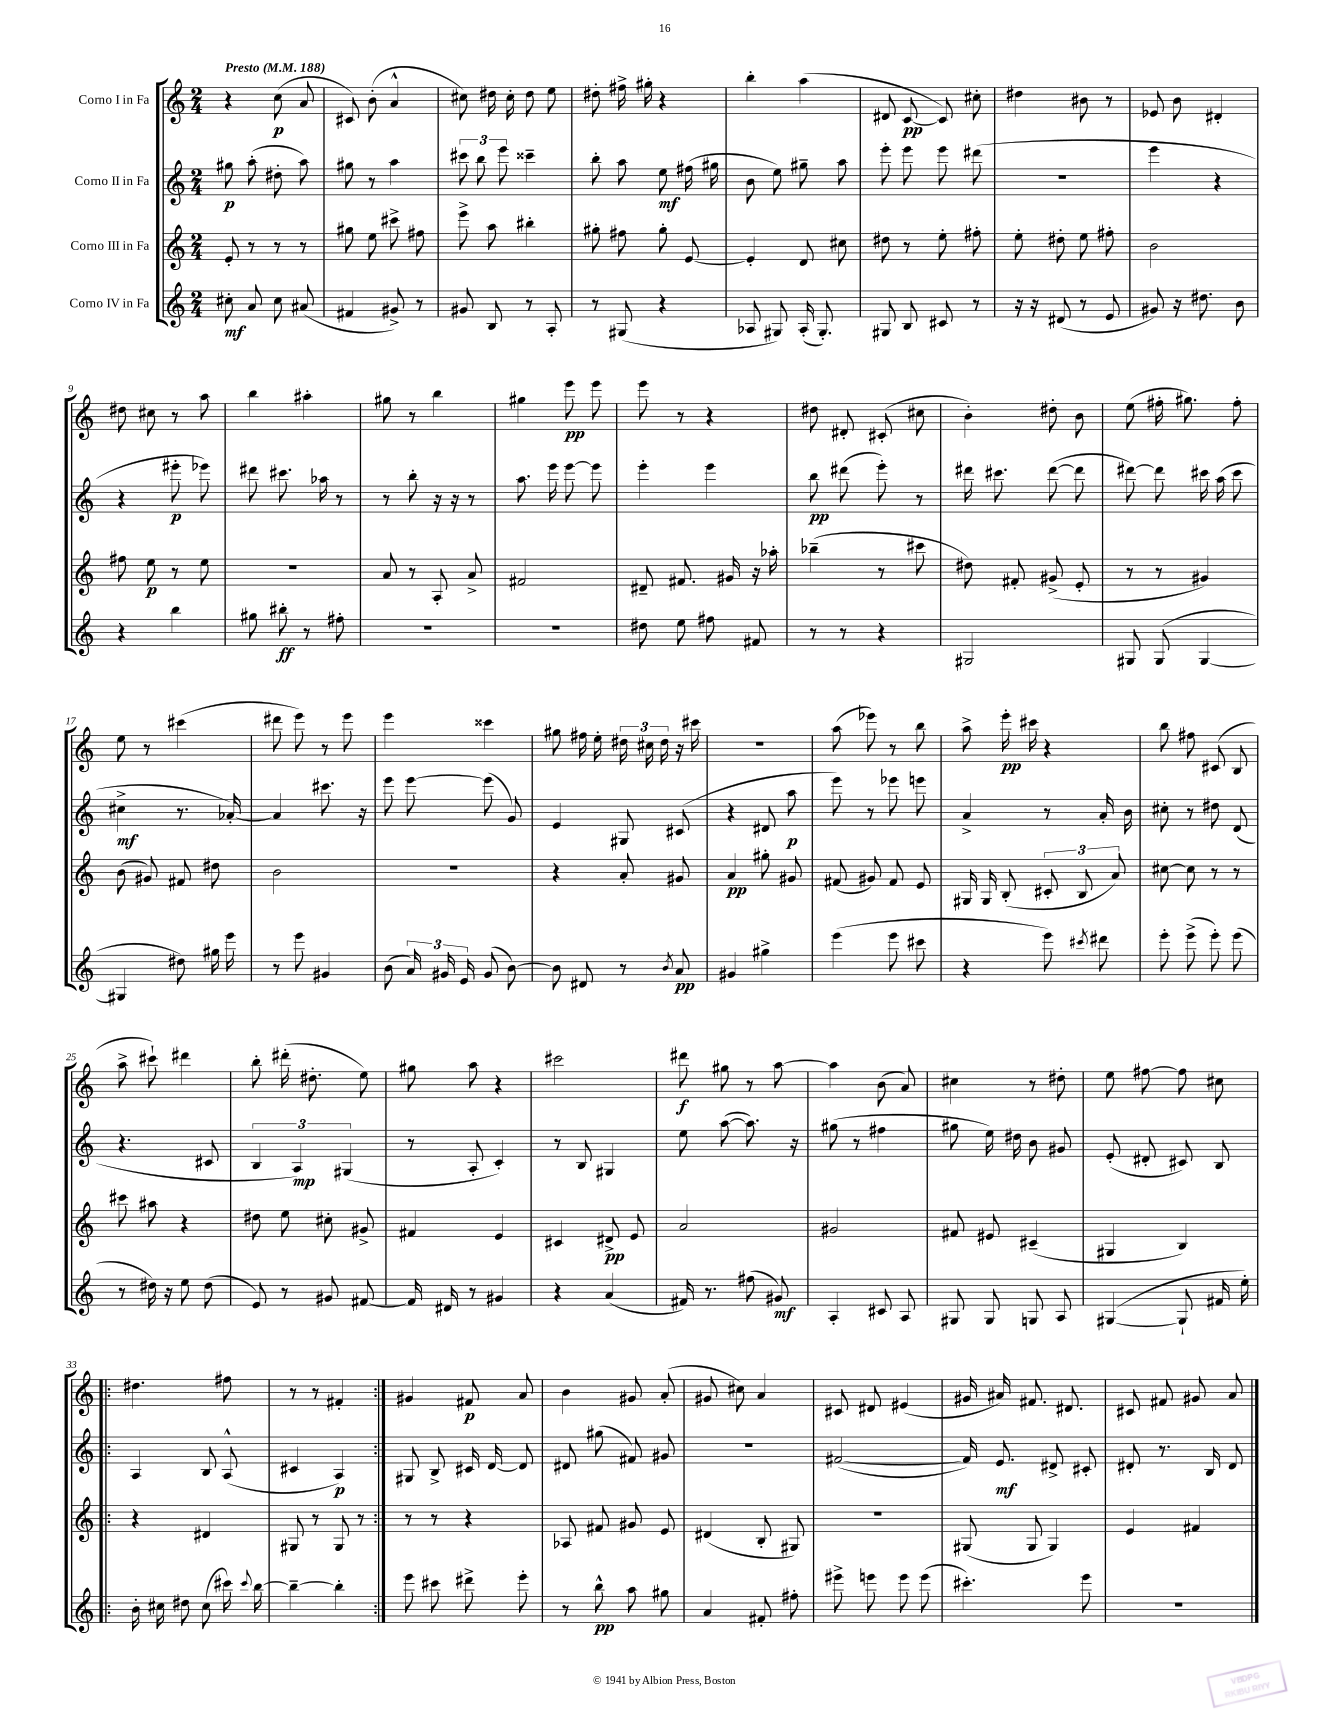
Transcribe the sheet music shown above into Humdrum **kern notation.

**kern	**dynam	**kern	**dynam	**kern	**dynam	**kern	**dynam
*part4	*part4	*part3	*part3	*part2	*part2	*part1	*part1
*staff4	*staff4	*staff3	*staff3	*staff2	*staff2	*staff1	*staff1
*I"Corno IV in Fa	*	*I"Corno III in Fa	*	*I"Corno II in Fa	*	*I"Corno I in Fa	*
*clefG2	*	*clefG2	*	*clefG2	*	*clefG2	*
*k[]	*	*k[]	*	*k[]	*	*k[]	*
*M2/4	*	*M2/4	*	*M2/4	*	*M2/4	*
*MM188	*	*MM188	*	*MM188	*	*MM188	*
=1	=1	=1	=1	=1	=1	=1	=1
!	!	!	!	!	!	!LO:TX:a:B:t=Presto	!
8cc#X'\	mf	8e'/	.	8gg#X\	p	4r	.
8a/	.	8r	.	(8aa'\	.	.	.
8cc#\	.	8r	.	8dd#X'\	.	(8cc\	p
(8a#X/	.	8r	.	8aa\)	.	8a/	.
=2	=2	=2	=2	=2	=2	=2	=2
4f#X/	.	8gg#X\	.	8gg#X\	.	8c#X/)	.
.	.	8ee\	.	8r	.	(8b'\	.
8g#X^/)	.	8ccc#X^\	.	4aa\	.	4a^^/	.
8r	.	8ff#X\	.	.	.	.	.
=3	=3	=3	=3	=3	=3	=3	=3
8g#X/	.	8eee^\	.	12ccc#X\	.	8cc#X\)	.
.	.	.	.	12bb\	.	.	.
8B/	.	8aa\	.	.	.	16dd#X\	.
.	.	.	.	12eee\	.	.	.
.	.	.	.	.	.	16cc#'\	.
8r	.	4bb#X'\	.	4ccc##X~\	.	8dd#\	.
8A'/	.	.	.	.	.	8ee\	.
=4	=4	=4	=4	=4	=4	=4	=4
8r	.	8gg#X'\	.	8bb'\	.	8dd#X'\	.
(8G#X/	.	8ff#X\	.	8aa\	.	16ff#X^\	.
.	.	.	.	.	.	16gg#X'\	.
4r	.	8gg#'\	.	8ee\	mf	4r	.
.	.	[8e/	.	(16ff#X\	.	.	.
.	.	.	.	16gg#X\	.	.	.
=5	=5	=5	=5	=5	=5	=5	=5
8A-X/	.	4e'/]	.	8b\	.	4bb'\	.
8G#X/)	.	.	.	8ee\)	.	.	.
(16A-'/	.	8d/	.	8gg#X~\	.	(4aa\	.
8.G#'/)	.	.	.	.	.	.	.
.	.	8cc#X\	.	8aa\	.	.	.
=6	=6	=6	=6	=6	=6	=6	=6
8G#X/	.	8dd#X\	.	8eee'\	.	8d#X/	.
8B/	.	8r	.	8eee\	.	[8c/	pp
8c#X/	.	8ee'\	.	8eee\	.	8c/])	.
8r	.	8ff#X'\	.	(8ddd#X\	.	8cc#X'\	.
=7	=7	=7	=7	=7	=7	=7	=7
16r	.	8ee'\	.	2r	.	4dd#X\	.
16r	.	.	.	.	.	.	.
(8d#X/	.	8dd#X'\	.	.	.	.	.
8r	.	8ee\	.	.	.	8b#X\	.
8e/	.	8ff#X'\	.	.	.	8r	.
=8	=8	=8	=8	=8	=8	=8	=8
8g#X/)	.	2b\	.	4eee\	.	8e-X/	.
16r	.	.	.	.	.	8b\	.
8.dd#X\	.	.	.	.	.	.	.
.	.	.	.	4r	.	4d#X'/	.
8b\	.	.	.	.	.	.	.
!!LO:LB:g=z
=9	=9	=9	=9	=9	=9	=9	=9
4r	.	8ff#X\	.	4r	.	8dd#X\	.
.	.	8ee\	p	.	.	8cc#X\	.
4bb\	.	8r	.	8eee#X'\	p	8r	.
.	.	8ee\	.	8eee-X\)	.	8aa\	.
=10	=10	=10	=10	=10	=10	=10	=10
8gg#X\	.	2r	.	8ddd#X\	.	4bb\	.
8bb#X'\	ff	.	.	8.ccc#X\	.	.	.
8r	.	.	.	.	.	4aa#X'\	.
.	.	.	.	16aa-X\	.	.	.
8ff#X'\	.	.	.	8r	.	.	.
=11	=11	=11	=11	=11	=11	=11	=11
2r	.	8a/	.	8r	.	8gg#X\	.
.	.	8r	.	8bb'\	.	8r	.
.	.	8A'/	.	16r	.	4bb\	.
.	.	.	.	16r	.	.	.
.	.	8a^/	.	8r	.	.	.
=12	=12	=12	=12	=12	=12	=12	=12
2r	.	2f#X/	.	8.aa\	.	4gg#X\	.
.	.	.	.	16eee\	.	.	.
.	.	.	.	[8eee\	.	8eee\	pp
.	.	.	.	8eee\]	.	8eee\	.
=13	=13	=13	=13	=13	=13	=13	=13
8dd#X\	.	8d#X~/	.	4eee'\	.	8eee\	.
8ee\	.	8.f#X/	.	.	.	8r	.
8ff#X\	.	.	.	4eee\	.	4r	.
.	.	16g#X/	.	.	.	.	.
8f#X/	.	16r	.	.	.	.	.
.	.	16aa-X'\	.	.	.	.	.
=14	=14	=14	=14	=14	=14	=14	=14
8r	.	(4bb-X~\	.	8bb\	pp	8dd#X\	.
8r	.	.	.	(8ddd#X\	.	8d#X'/	.
4r	.	8r	.	8eee'\)	.	(8c#X'/	.
.	.	8ccc#X\	.	8r	.	8cc#X\	.
=15	=15	=15	=15	=15	=15	=15	=15
2G#X/	.	8dd#X\)	.	16ddd#X\	.	4b'\)	.
.	.	.	.	8.ccc#X\	.	.	.
.	.	8f#X'/	.	.	.	.	.
.	.	(8g#X^/	.	([8ddd#\	.	8dd#X'\	.
.	.	8e'/	.	8ddd#\]	.	8b\	.
=16	=16	=16	=16	=16	=16	=16	=16
8G#X/	.	8r	.	[8ddd#X\)	.	(8ee\	.
(8G#/	.	8r	.	8ddd#\]	.	16ff#X'\	.
.	.	.	.	.	.	8.gg#X\)	.
[4G#/	.	4g#X/)	.	16ccc#X\	.	.	.
.	.	.	.	(16aa\	.	.	.
.	.	.	.	8ccc#\	.	8ff#'\	.
!!LO:LB:g=z
=17	=17	=17	=17	=17	=17	=17	=17
4G#X/]	.	(8b\	.	4cc#X^\	mf	8ee\	.
.	.	8g#X/)	.	.	.	8r	.
8dd#X\)	.	8f#X/	.	8.r	.	(4ccc#X\	.
16gg#X\	.	8dd#X\	.	.	.	.	.
16eee\	.	.	.	[16a-X'/)	.	.	.
=18	=18	=18	=18	=18	=18	=18	=18
8r	.	2b\	.	4a-/]	.	8ddd#X\	.
8eee\	.	.	.	.	.	8eee\)	.
4g#X/	.	.	.	8.ccc#X\	.	8r	.
.	.	.	.	.	.	8eee\	.
.	.	.	.	16r	.	.	.
=19	=19	=19	=19	=19	=19	=19	=19
(8b\	.	2r	.	8eee\	.	4eee\	.
24a/)	.	.	.	[8eee\	.	.	.
24g#X/	.	.	.	.	.	.	.
24e/	.	.	.	.	.	.	.
(8g#/	.	.	.	(8eee\]	.	4ccc##X\	.
[8b\)	.	.	.	8g/)	.	.	.
=20	=20	=20	=20	=20	=20	=20	=20
8b\]	.	4r	.	4e/	.	8gg#X\	.
8d#X/	.	.	.	.	.	16ff#X\	.
.	.	.	.	.	.	16ee'\	.
8r	.	8a'/	.	8G#X/	.	24dd#X\	.
.	.	.	.	.	.	24cc#X\	.
.	.	.	.	.	.	24dd#\	.
8qb/	.	.	.	.	.	.	.
8a/	pp	8g#X/	.	(8c#X/	.	16r	.
.	.	.	.	.	.	16ccc#X\	.
=21	=21	=21	=21	=21	=21	=21	=21
4g#X/	.	4a/	pp	4r	.	2r	.
4gg#X^\	.	8gg#X'\	.	8d#X/	.	.	.
.	.	8g#X/	.	8aa\	p	.	.
=22	=22	=22	=22	=22	=22	=22	=22
(4eee\	.	(8f#X/	.	8eee\)	.	(8aa\	.
.	.	8g#X/)	.	8r	.	8eee-X\)	.
8eee\	.	8f#/	.	8eee-X\	.	8r	.
8ccc#X\	.	8e/	.	8eeen\	.	8bb\	.
=23	=23	=23	=23	=23	=23	=23	=23
4r	.	16G#X/	.	4a^/	.	8aa^\	.
.	.	16G#/	.	.	.	.	.
.	.	(8B'/	.	.	.	16eee'\	pp
.	.	.	.	.	.	16ccc#X\	.
8eee\)	.	12c#X'/	.	8r	.	4r	.
.	.	12B/	.	.	.	.	.
8qccc#X/	.	.	.	.	.	.	.
8ddd#X\	.	.	.	16a'/	.	.	.
.	.	12a/)	.	.	.	.	.
.	.	.	.	16b\	.	.	.
=24	=24	=24	=24	=24	=24	=24	=24
8eee'\	.	[8cc#X\	.	8cc#X'\	.	8bb\	.
(8eee^\	.	8cc#\]	.	8r	.	8ff#X\	.
8eee'\)	.	8r	.	8dd#X\	.	(8c#X/	.
(8eee\	.	8r	.	(8d/	.	8B/	.
!!LO:LB:g=z
=25	=25	=25	=25	=25	=25	=25	=25
8r	.	8ccc#X\	.	4.r	.	8aa^\	.
16dd#X\)	.	8aa#X\	.	.	.	8ccc#X`\)	.
16r	.	.	.	.	.	.	.
8ee\	.	4r	.	.	.	4ddd#X\	.
(8dd#\	.	.	.	8c#X/	.	.	.
=26	=26	=26	=26	=26	=26	=26	=26
8e/)	.	8dd#X\	.	6B/	.	8bb'\	.
8r	.	8ee\	.	.	.	(16ddd#X'\	.
.	.	.	.	6A/)	mp	.	.
.	.	.	.	.	.	8.dd#X'\	.
8g#X/	.	8cc#X'\	.	.	.	.	.
.	.	.	.	(6G#X/	.	.	.
[8f#X/	.	8g#X^/	.	.	.	8ee\)	.
=27	=27	=27	=27	=27	=27	=27	=27
16f#/]	.	4f#X/	.	8r	.	8gg#X\	.
16d#X/	.	.	.	.	.	.	.
8r	.	.	.	8A'/	.	8aa\	.
4g#X/	.	4e/	.	4c'/)	.	4r	.
=28	=28	=28	=28	=28	=28	=28	=28
4r	.	4c#X/	.	8r	.	2ccc#X\	.
.	.	.	.	8B/	.	.	.
(4a/	.	8d#X^/	pp	4G#X/	.	.	.
.	.	8e/	.	.	.	.	.
=29	=29	=29	=29	=29	=29	=29	=29
16f#X/)	.	2a/	.	8ee\	.	8ddd#X\	f
8.r	.	.	.	.	.	.	.
.	.	.	.	([8aa\	.	8gg#X\	.
(8ff#X\	.	.	.	8.aa\])	.	8r	.
8g#X/)	mf	.	.	.	.	[8aa\	.
.	.	.	.	16r	.	.	.
=30	=30	=30	=30	=30	=30	=30	=30
4A'/	.	2g#X/	.	(8gg#X\	.	4aa\]	.
.	.	.	.	8r	.	.	.
8c#X/	.	.	.	4ff#X\	.	(8b\	.
8A/	.	.	.	.	.	8a/)	.
=31	=31	=31	=31	=31	=31	=31	=31
8G#X/	.	8f#X/	.	8gg#X\	.	4cc#X\	.
8G#/	.	8e#X/	.	16ee\)	.	.	.
.	.	.	.	16dd#X\	.	.	.
8Gn/	.	(4c#X~/	.	8b\	.	8r	.
8A/	.	.	.	8g#X/	.	8dd#X'\	.
=32	=32	=32	=32	=32	=32	=32	=32
([4G#X/	.	4G#X/	.	(8e'/	.	8ee\	.
.	.	.	.	8d#X'/	.	[8ff#X\	.
8G#`/]	.	4B/)	.	8c#X/)	.	8ff#\]	.
16f#X/	.	.	.	8B/	.	8cc#X\	.
16ee'\)	.	.	.	.	.	.	.
!!LO:LB:g=z
=33!|:	=33!|:	=33!|:	=33!|:	=33!|:	=33!|:	=33!|:	=33!|:
16b'\	.	4r	.	4A/	.	4.dd#X\	.
16cc#X\	.	.	.	.	.	.	.
8dd#X\	.	.	.	.	.	.	.
(8cc#\	.	4d#X/	.	8B/	.	.	.
16ccc#X\)	.	.	.	(8A^^/	.	8ff#X\	.
8qqccc#/	.	.	.	.	.	.	.
[16bb\	.	.	.	.	.	.	.
=34	=34	=34	=34	=34	=34	=34	=34
4bb~\_	.	8G#X/	.	4c#X/	.	8r	.
.	.	8r	.	.	.	8r	.
4bb'\]	.	8G#/	.	4A/)	p	4f#X'/	.
.	.	8r	.	.	.	.	.
=35:|!	=35:|!	=35:|!	=35:|!	=35:|!	=35:|!	=35:|!	=35:|!
8eee\	.	8r	.	8G#X/	.	4g#X/	.
8ccc#X\	.	8r	.	8B^/	.	.	.
8ddd#X^\	.	4r	.	16c#X/	.	8f#X/	p
.	.	.	.	[16d/	.	.	.
8eee'\	.	.	.	8d/]	.	8a/	.
=36	=36	=36	=36	=36	=36	=36	=36
8r	.	8A-X/	.	8d#X/	.	4b\	.
8bb^^\	pp	8f#X/	.	(8gg#X\	.	.	.
8aa\	.	8g#X/	.	8f#X/)	.	8g#X/	.
8gg#X\	.	8e/	.	8g#X/	.	(8a'/	.
=37	=37	=37	=37	=37	=37	=37	=37
4a/	.	(4d#X/	.	2r	.	8g#X/	.
.	.	.	.	.	.	8cc#X\)	.
8f#X'/	.	8B'/	.	.	.	4a/	.
8ff#X'\	.	8G#X/)	.	.	.	.	.
=38	=38	=38	=38	=38	=38	=38	=38
8eee#X^\	.	2r	.	([2f#X/	.	8c#X/	.
8eeen\	.	.	.	.	.	8d#X/	.
8eee\	.	.	.	.	.	(4e#X/	.
(8eee\	.	.	.	.	.	.	.
=39	=39	=39	=39	=39	=39	=39	=39
4.ccc#X'\)	.	(8G#X/	.	16f#/])	.	16g#X/	.
.	.	.	.	8.e/	mf	16a#X/)	.
.	.	8G#/	.	.	.	8.f#X/	.
.	.	4G#/)	.	8d#X^/	.	.	.
.	.	.	.	.	.	8.d#X/	.
8eee\	.	.	.	8c#X'/	.	.	.
=40	=40	=40	=40	=40	=40	=40	=40
2r	.	4e/	.	8d#X'/	.	8c#X/	.
.	.	.	.	8.r	.	8f#X/	.
.	.	4f#X/	.	.	.	8g#X/	.
.	.	.	.	16B/	.	.	.
.	.	.	.	8d#/	.	8a/	.
==	==	==	==	==	==	==	==
*-	*-	*-	*-	*-	*-	*-	*-
